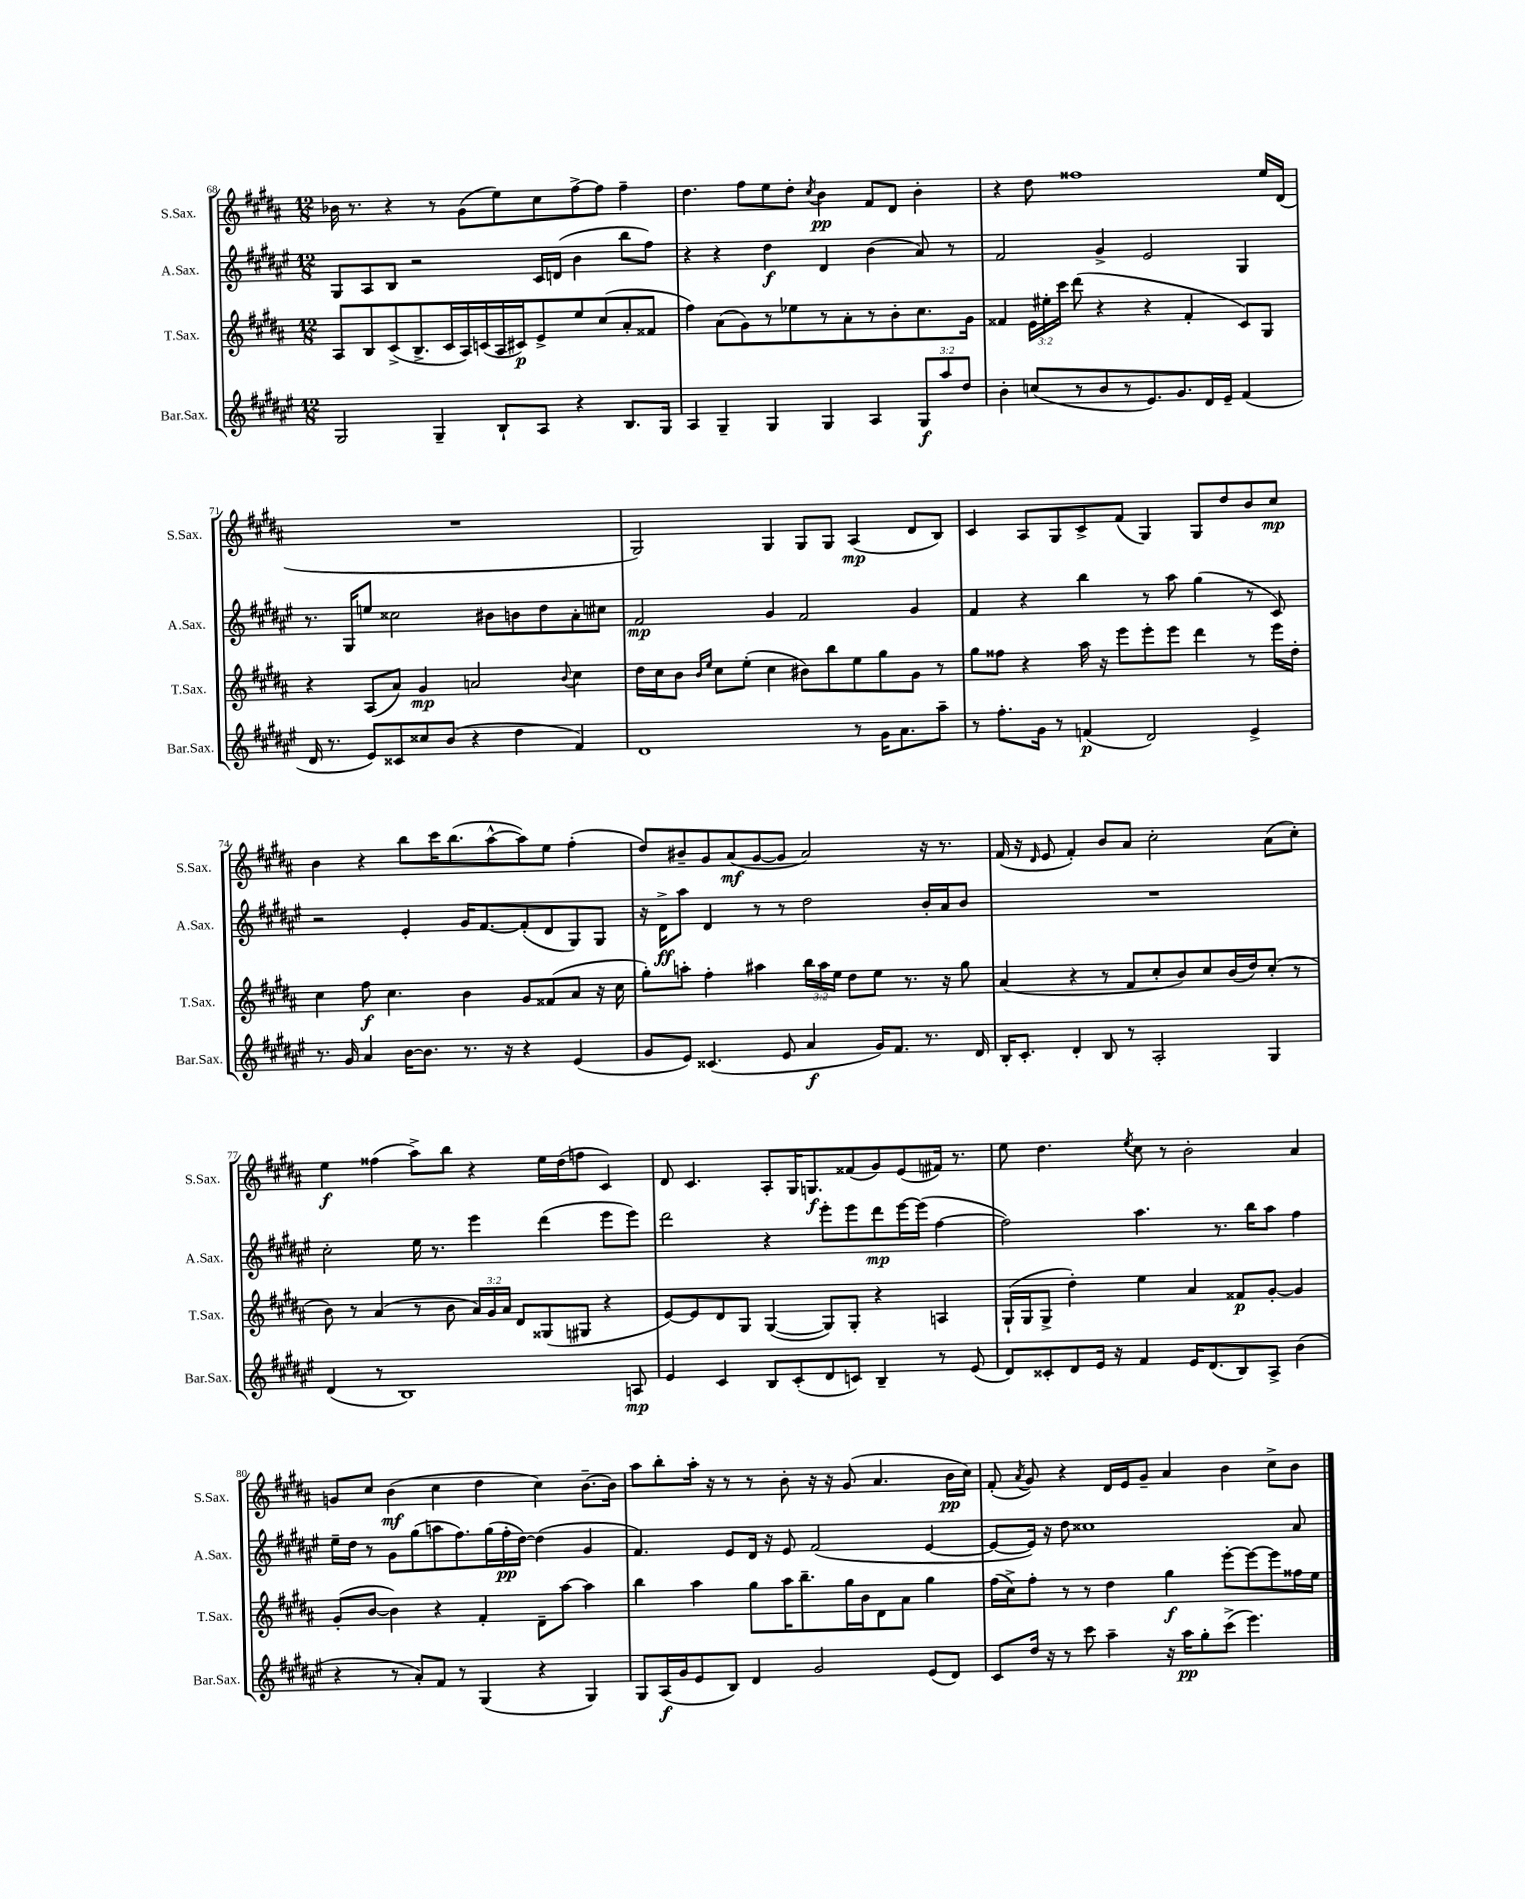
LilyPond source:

<<
\new StaffGroup <<
\new Staff = "s0" \with { instrumentName = "S.Sax." shortInstrumentName = "S.Sax." } {
    \clef treble \key b \major \numericTimeSignature \time 12/8
    \autoBeamOff bes'16 r8. r4 r8 gis'8[( e''8) cis''8 fis''8~-> fis''8] fis''4-- |
    dis''4. fis''8[ e''8 dis''8]-. \acciaccatura { cis''8 } b'4\pp fis'8[ dis'8] b'4-. |
    r4 dis''8 fisis''1 e''16[ dis'16]( |
    R1. |
    gis2) gis4 gis8[ gis8] ais4\mp( dis'8[ b8]) |
    cis'4 ais8[ gis8 cis'8-> fis'8]( gis4) gis8[ dis''8 b'8 cis''8]\mp |
    b'4 r4 b''8[ cis'''16 b''8.( ais''8~-^ ais''8) e''8] fis''4-.( |
    dis''8[) bis'8-- gis'8 ais'8\mf( gis'8~ gis'8] ais'2) r16 r8. |
    fis'16( r16 \grace { dis'16 } e'8 fis'4-.) b'8[ ais'8] cis''2-. ais'8[( cis''8]-.) |
    e''4\f fisis''4( ais''8[->) b''8] r4 e''16[ dis''16( f''8] cis'4) |
    dis'8 cis'4. ais8[-. gis16 g8.\f fisis'8( gis'8) e'8( fis'16]) r8. |
    e''8 dis''4. \acciaccatura { e''8 } cis''8 r8 b'2-. ais'4 |
    g'8[ cis''8] b'4\mf( cis''4 dis''4 cis''4) b'8.[~-- b'16] |
    ais''8[ b''8-. ais''16]-. r16 r8 r8 b'8-. r16 r16 gis'8( ais'4. b'16[\pp cis''16]) |
    fis'8-.( \acciaccatura { ais'8 } gis'8) r4 dis'16[ e'16 gis'8]-- ais'4 b'4 cis''8[-> b'8] \bar "|." |
}
\new Staff = "s1" \with { instrumentName = "A.Sax." shortInstrumentName = "A.Sax." } {
    \clef treble \key fis \major \numericTimeSignature \time 12/8
    \autoBeamOff gis8[ ais8 b8] r2 cis'16[ d'16]( b'4 b''8[ fis''8]) |
    r4 r4 dis''4\f dis'4 b'4( ais'8) r8 |
    fis'2 gis'4-> eis'2 gis4 |
    r8. gis16[ e''8] cisis''2 bis'8[ b'8 dis''8 ais'8-. cis''8] |
    fis'2\mp gis'4 fis'2 gis'4 |
    fis'4 r4 b''4 r8 ais''8 gis''4( r8 cis'8) |
    r2 eis'4-. gis'16[ fis'8.~ fis'8-.( dis'8 gis8) gis8] |
    r16 dis'16[->\ff ais''8] dis'4 r8 r8 dis''2 b'16[-. ais'16 b'8] |
    R1. |
    cis''2-. eis''16 r8. eis'''4 dis'''4( eis'''8[ eis'''8]) |
    dis'''2 r4 eis'''8[-. eis'''8 dis'''8\mp eis'''16~ eis'''16]( fis''4~ |
    fis''2) ais''4. r8. b''16[ ais''8] fis''4 |
    eis''16[-- dis''16] r8 gis'8[ gis''8( a''8 fis''8.) gis''16( fis''16-.\pp dis''16]~) dis''4( gis'4 |
    fis'4.) eis'8[ dis'16] r16 eis'8 fis'2( eis'4~ |
    eis'8[~ eis'16]) r16 dis''8 cisis''1 ais'8 \bar "|." |
}
\new Staff = "s2" \with { instrumentName = "T.Sax." shortInstrumentName = "T.Sax." } {
    \clef treble \key b \major \numericTimeSignature \time 12/8 \override Staff.TupletNumber.text = #tuplet-number::calc-fraction-text
    \autoBeamOff ais8[ b8 cis'8->( b8.-> cis'16 ais16) c'16( ais16 cis'16\p) e'8-> e''8 cis''8( ais'8-. fisis'8] |
    fis''4) ais'8[( gis'8) r8 ees''8 r8 ais'8-. r8 b'8-. cis''8. gis'16] |
    fisis'4 \tuplet 3/2 { e'16[ eis''16-. cis'''16] } dis'''8( r4 r4 fisis'4-. cis'8[) gis8] |
    r4 ais8[( ais'8]) gis'4\mp a'2 \appoggiatura { b'8 } cis''4 |
    dis''16[ cis''16 b'8] \grace { b'16[ e''16] } cis''8[ e''8]-.( cis''4 bis'8[) b''8 e''8 gis''8 gis'8] r8 |
    gis''8[ fisis''8] r4 ais''16 r16 e'''8[ e'''8-. e'''8] dis'''4 r8 e'''16[ dis''16]-. |
    cis''4 fis''8\f cis''4. b'4 gis'8[ fisis'8( ais'8] r16 cis''16 |
    gis''8[-.) a''8]-. fis''4-. ais''4 \tuplet 3/2 { b''16[ ais''16 e''16] } dis''8[ e''8] r8. r16 gis''8 |
    ais'4( r4 r8 fis'8[ cis''8-. b'8) cis''8 b'16( dis''16) cis''8]-.( r8 |
    b'8) r8 ais'4( r8 b'8 \tuplet 3/2 { ais'16[) gis'16 ais'16] } dis'8[ gisis8( gis8] r4 |
    e'8[~) e'8 dis'8 gis8] gis4~( gis8[) gis8]-. r4 a4 |
    gis16[-!( gis16 gis8]-> dis''4-.) e''4 ais'4 fisis'8[\p gis'8]~-. gis'4 |
    gis'8[-.( b'8]~ b'4) r4 fis'4-. dis'8[-- ais''8]~ ais''4 |
    b''4 ais''4 gis''8[ ais''16 b''8.-- gis''16 b'16 dis'8 ais'8] gis''4 |
    fis''16[( cis''16->) fis''8]-. r8 r8 dis''4 gis''4\f e'''8[~-. e'''8~ e'''8 fisis''16 e''16] \bar "|." |
}
\new Staff = "s3" \with { instrumentName = "Bar.Sax." shortInstrumentName = "Bar.Sax." } {
    \clef treble \key fis \major \numericTimeSignature \time 12/8 \override Staff.TupletNumber.text = #tuplet-number::calc-fraction-text
    \autoBeamOff gis2 gis4-- b8[-! ais8] r4 b8.[ gis16] |
    ais4 gis4-- gis4 gis4 ais4 \tuplet 3/2 { gis8[\f ais''8 dis''8] } |
    b'4-. c''8[( r8 b'8 r8 eis'8.) gis'8. dis'16 eis'16]-- fis'4( |
    dis'16 r8. eis'8[) cisis'8 cisis''8 b'8]( r4 dis''4 fis'4) |
    dis'1 r8 gis'16[ ais'8. ais''8]-- |
    r8 fis''8.[-. gis'16] r8 f'4\p( dis'2) eis'4-> |
    r8. gis'16 ais'4 b'16[~ b'8.] r8. r16 r4 eis'4( |
    gis'8[ eis'8]) cisis'4.( eis'8 ais'4\f gis'16[) fis'8.] r8. dis'16 |
    b16[-. cis'8.]-. dis'4-. b8 r8 ais2-. gis4 |
    dis'4( r8 b1) a8\mp |
    eis'4 cis'4 b8[ cis'8-.( dis'8 c'8]) b4-- r8 eis'8( |
    dis'8[) cisis'8-. dis'8 eis'16] r16 fis'4 eis'16[ dis'8.( b8) ais8]-> b'4( |
    r4 r8 ais'8[-.) fis'8] r8 gis4( r4 gis4) |
    gis8[ ais16\f( gis'16 eis'8 b8]) dis'4 gis'2 eis'8[( dis'8]) |
    cis'8[ dis''16] r16 r8 cis'''8 ais''4-- r16 ais''16[\pp gis''8-. cis'''8]->( eis'''4.) \bar "|." |
}
>>
>>
\layout { \context { \Score currentBarNumber = #68 } }
